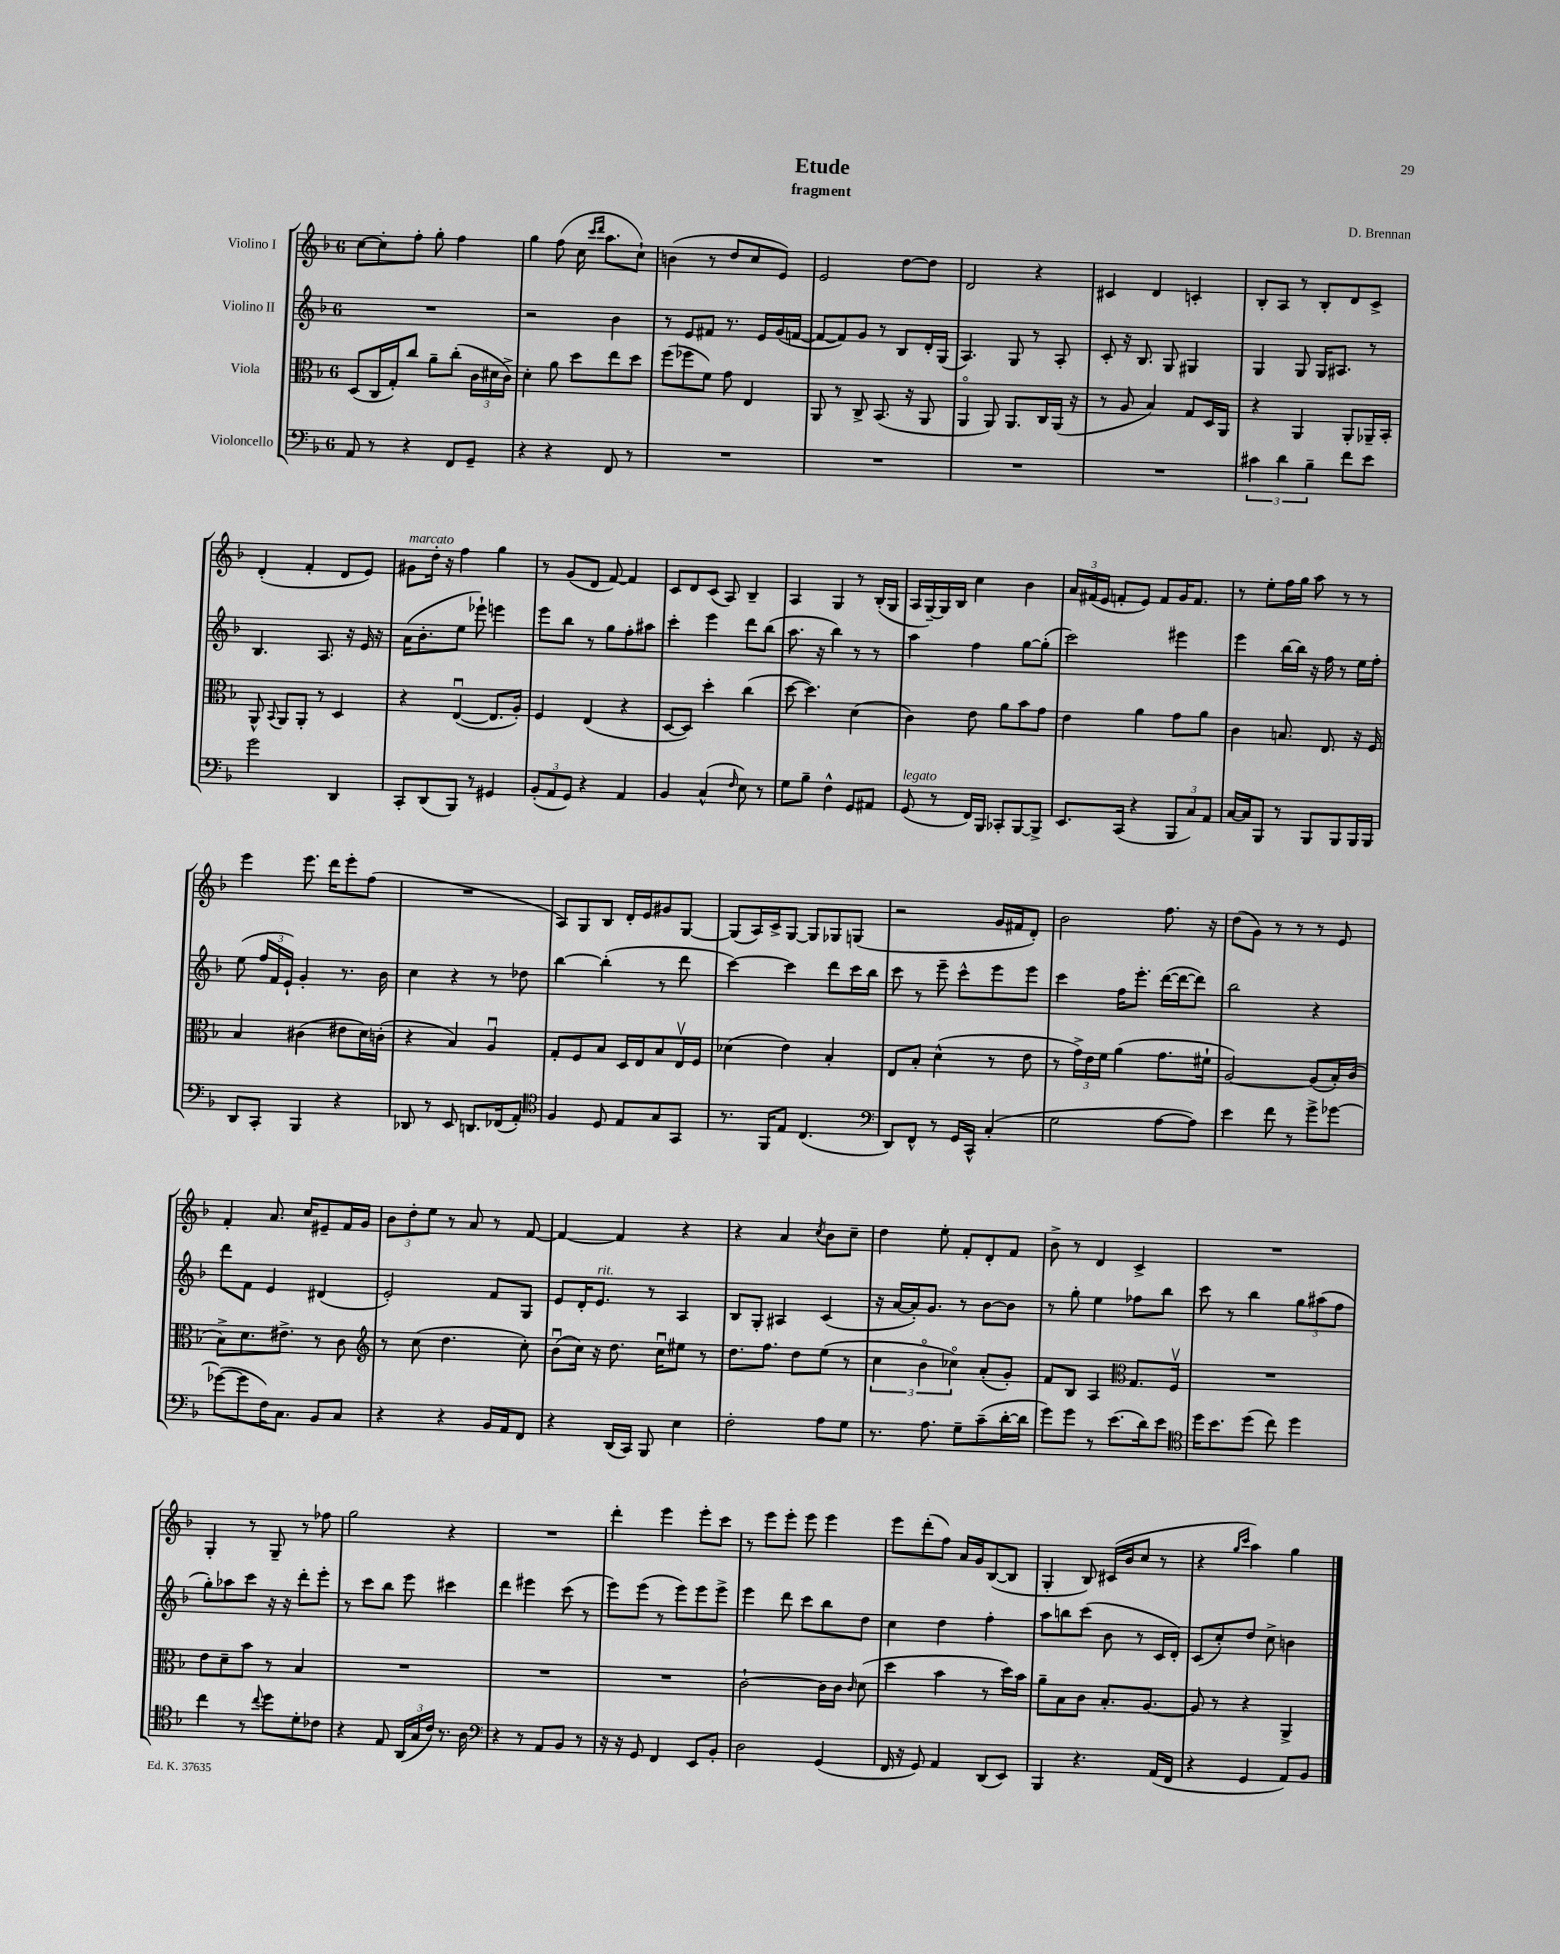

**kern	**kern	**kern	**kern
*part4	*part3	*part2	*part1
*staff4	*staff3	*staff2	*staff1
*I"Violoncello	*I"Viola	*I"Violino II	*I"Violino I
*clefF4	*clefC3	*clefG2	*clefG2
*k[b-]	*k[b-]	*k[b-]	*k[b-]
*M6/8	*M6/8	*M6/8	*M6/8
=1	=1	=1	=1
8AA/	(8D/L	2.r	[8cc\L
8r	16C/L	.	8cc'\]
.	16G'/J)	.	.
4r	8cc/J	.	8ff'\J
.	8a~\L	.	8gg'\
8FF/L	(8cc'\J	.	4ff\
8GG~/J	24c\LL	.	.
.	24d#X\	.	.
.	24c^\JJ)	.	.
=2	=2	=2	=2
4r	4d'\	2r	4gg\
4r	8a\	.	(8ff\
.	8dd\L	.	16cc\
.	.	.	16qqccc/LL
.	.	.	16qqddd/JJ
.	.	.	8.aa\L
8FF/	8ee\	4b-\	.
8r	8dd\J	.	8cc`\J)
=3	=3	=3	=3
2.r	(8ff\L	8r	(4bn\
.	8ff-X\	8e/L	.
.	8f\J)	8f#X/J	8r
.	8g\	8.r	8dd/L
.	4E/	.	8cc/
.	.	16e/LL	.
.	.	(16g/	8e/J)
.	.	[16fn/JJ	.
=4	=4	=4	=4
2.r	8AA/	8f/L_	2e/
.	8r	8f/])	.
.	8C^/	8g/J	.
.	(8.BB-/	8r	.
.	.	8B-/L	[8dd\L
.	16r	.	.
.	8AA/	16d'/L	8dd\J]
.	.	(16G/JJ	.
=5	=5	=5	=5
2.r	4AA/	4.A/)	2d/
.	8AA/)	.	.
.	8.AA/L	8G/	.
.	.	8r	4r
.	16C/L	.	.
.	(16AA/JJ	8A'/	.
.	16r	.	.
=6	=6	=6	=6
2.r	8r	8c'/	4c#X/
.	8A/	16r	.
.	.	8.B-/	.
.	4B-/)	.	4d/
.	.	8G/	.
.	8G/L	4G#X/	4cn'/
.	16D/L	.	.
.	16AA/JJ	.	.
=7	=7	=7	=7
6c#X\	4r	4G/	8B-'/L
.	.	.	8A/J
6d\	.	.	.
.	4AA/	8G/	8r
6B-~\	.	.	.
.	.	16G/KL	8B-'/L
.	.	8.A#X/J	.
8f\L	8AA'/L	.	8d/
8e\J	16AA-X~/L	8r	8c^/J
.	16BB-'/JJ	.	.
!!LO:LB:g=z
=8	=8	=8	=8
2g\	8AA^^/	4.B-/	(4d'/
.	8qqBB-/	.	.
.	8AA/L	.	.
.	8AA'/J	.	4f'/
.	8r	8.A/	.
4DD/	4D/	.	8d/L
.	.	16r	.
.	.	16e/	8e/J)
.	.	16r	.
=9	=9	=9	=9
!	!	!	!LO:TX:a:i:t=marcato
8CC'/L	4r	(16a\KL	8g#X\L
.	.	8.b-'\	.
(8DD/	.	.	16dd'\Jk
.	.	.	16r
8BBB-/J)	([4Eu/	8ee\J	4ff\
8r	.	8eee-X`\)	.
4GG#X/	8.E/L]	4eeen\	4gg\
.	16A'/Jk)	.	.
=10	=10	=10	=10
(12BB-'/L	4F/	8eee\L	8r
12AA/	.	.	.
.	.	8bb-\J	(8g/L
12GG/J)	.	.	.
4r	(4E/	8r	8d/J
.	.	8gg\L	[8f/)
4AA/	4r	8ff'\	4f/]
.	.	8aa#X\J	.
=11	=11	=11	=11
4BB-/	[8D/L	4ccc'\	8c/L
.	8D/J])	.	8d/
(4C^^/	4dd'\	4eee\	(8c/J
.	.	.	8A/)
16qqF/	.	.	.
8E\)	(4cc\	8ddd\L	4B-~/
8r	.	(8bb-\J	.
=12	=12	=12	=12
8G\L	[8dd\	8.aa\	4A/
8B-~\J	4.dd\])	.	.
.	.	16r	.
4F^^\	.	4bb-\)	4G/
8GG/L	(4d\	8r	8r
8AA#X/J	.	8r	(16B-'/LL
.	.	.	16G/JJ
=13	=13	=13	=13
!LO:TX:a:i:t=legato	!	!	!
(8GG/	4c\)	4aa\	16A/LL
.	.	.	[16G~/)
8r	.	.	16G/]
.	.	.	16B-/JJ
16FF/LL)	8e\	4ff\	4cc\
16BBB-/JJ	.	.	.
8CC-X'/L	8a\L	.	.
[8BBB-/	8b-\	[8gg\L	4b-\
8BBB-^/J]	8g\J	(8gg'\J]	.
=14	=14	=14	=14
8.EE/L	4e\	2ccc\)	24a/LL
.	.	.	(24f#X/
.	.	.	24e/JJ
.	.	.	8fn'/L
(16CC/Jk	.	.	.
4r	4a\	.	8e/J)
.	.	.	8f/L
12BBB-/L	8g\L	4eee#X\	16g/K
.	.	.	8.f/J
12C/)	.	.	.
.	8a\J	.	.
12AA/J	.	.	.
=15	=15	=15	=15
[16C/LL	4c\	4eee\	8r
16C/J]	.	.	.
8BBB-/J	.	.	8ee'\L
8r	8.Bn/	[16bb-\LL	16ff\L
.	.	16bb-\JJ]	16gg\JJ
8BBB-/L	.	16r	8aa\
.	8.E/	16ff\	.
8BBB-/	.	8r	8r
16BBB-/L	16r	16ee\LL	8r
16BBB-/JJ	16F/	16ff'\JJ	.
!!LO:LB:g=z
=16	=16	=16	=16
8DD/L	4B-/	(8ee\	4eee\
8CC'/J	.	24ff/LL	.
.	.	24f/	.
.	.	24e`/JJ)	.
4BBB-/	(4c#X\	4g'/	8.eee\
.	.	.	16ddd\KL
4r	8e#X\L	8.r	8eee'\
.	16d\L)	.	(8ff\J
.	(16cn'\JJ	16b-\	.
=17	=17	=17	=17
8DD-X/	4r	4cc\	2.r
8r	.	.	.
8EE/	4B-/)	4r	.
8.DDn/L	.	.	.
.	4Au/	8r	.
(16FF-X/k	.	.	.
8AA'/J)	.	8dd-X\	.
=18	=18	=18	=18
*clefC4	*	*	*
4F/	8G'/L	[4bb-\	8A/L)
.	8F/	.	8G/
8D/	8B-/J	(4bb-'\]	8B-/J
8E/L	16D/LL	.	16d'/LL
.	16E/J	.	16e/J
8G/	8B-/	8r	8g#X/
8GG/J	16Ev/L	8ddd\	[8G/J
.	16F/JJ	.	.
=19	=19	=19	=19
8.r	(4d-X\	[4ccc\)	(8G/L]
.	.	.	16A/L)
16FF/KL	.	.	16c^/J
8E/J	4e\)	4ccc\]	[8G/J
(4.C/	.	.	8G/L]
.	4B-'/	8ddd\L	8G-X/
.	.	16ccc\L	(8Gn/J
.	.	16bb-\JJ	.
=20	=20	=20	=20
*clefF4	*	*	*
8DD/L)	8E/L	8ccc\	2r
8FF^^/J	8B-'/J	8r	.
8r	(4d^^\	8eee~\	.
16GG/LL	.	8ccc^^\L	.
16CC^^/JJ	.	.	.
(4C'/	8r	8eee\	16g/LL
.	.	.	16f#X/J
.	8e\	8eee\J	8d'/J)
=21	=21	=21	=21
2G\	8r	4ccc\	2b-\
.	24g^\LL)	.	.
.	24e\	.	.
.	24f\JJ	.	.
.	(4a\	16ff\KL	.
.	.	8.eee'\J	.
[8A\L	8.g\L	([16ddd\LL	8.ff\
.	.	16ddd\J_	.
8A\J])	.	8ddd\J])	.
.	16f#X`\Jk	.	16r
=22	=22	=22	=22
4e\	[2A/)	2bb-\	(8dd\L
.	.	.	8g\J)
8f\	.	.	8r
8r	.	.	8r
8g^\L	(8A/L]	4r	8r
[8g-X\J	16B-'/L)	.	8e/
.	(16c/JJ	.	.
!!LO:LB:g=z
=23	=23	=23	=23
(8g-X\L_	8B-^\L)	8ddd\L	4f'/
8g-\]	8.d\	8f\J	.
16F\K)	.	4e/	8.a/
8.C\J	8.e#X^\J	.	.
.	.	.	16cc/KL
8BB-/L	8r	(4d#X/	8e#X~/
8C/J	8c\	.	16f/L
.	.	.	16g/JJ
=24	=24	=24	=24
*	*clefG2	*	*
4r	8r	2e'/)	12b-\L
.	.	.	12dd'\
.	(8cc\	.	.
.	.	.	12ee\J
4r	4.dd\	.	8r
.	.	.	8a/
16BB-/LL	.	8f/L	8r
16AA/J	.	.	.
8FF/J	8cc'\)	8G/J	[8f/
=25	=25	=25	=25
4r	(8b-u\L	8e/L	4f/_
.	16cc\Jk)	16d'/K	.
!	!	!LO:TX:a:i:t=rit.	!
.	16r	8.e/J	.
(16DD/LL	8.dd\	.	4f/]
16CC/JJ)	.	.	.
8BBB-/	.	8r	.
.	16ccu\KL	.	.
4E\	8ee#X\J	4A/	4r
.	8r	.	.
=26	=26	=26	=26
2F'\	8.dd\L	8B-/L	4r
.	.	8G'/J	.
.	8.ff\J	.	.
.	.	4A#X/	4a/
.	8dd\L	.	.
.	.	.	8qcc/
8A\L	(8ee\J	(4c/	8b-\L
8G\J	8r	.	8cc~\J
=27	=27	=27	=27
8.r	6cc\	16r	4dd\
.	.	[16a/LL	.
.	.	16a'/J])	.
.	6b-\	.	.
8.A\	.	8.g/J	.
.	.	.	8ee'\
.	6cc-X\)	.	.
8G~\L	.	8r	8f'/L
(8c~\	(8a'/L	[8b-\L	8d'/
[16d'\L	8g'/J)	8b-\J]	8f/J
16d\JJ]	.	.	.
=28	=28	=28	=28
8g\L)	8f/L	8r	8b-^\
8g\J	8B-/J	8gg'\	8r
8r	4A/	4ee\	4d/
(8.e\L	.	.	.
*	*clefC3	*	*
.	8.G/L	8ff-X\L	4c^/
16d\k)	.	.	.
8e\J	.	8bb-\J	.
.	16Fv/Jk	.	.
=29	=29	=29	=29
*clefC4	*	*	*
16dd\KL	2.r	8ccc\	2.r
8.b-\	.	.	.
.	.	8r	.
(8dd\J	.	4bb-\	.
8cc\)	.	.	.
4dd\	.	12gg\L	.
.	.	(12aa#X\	.
.	.	12ff\J	.
!!LO:LB:g=z
=30	=30	=30	=30
4cc\	8e\L	8gg'\L)	4G'/
.	8d~\	8aa-X\	.
8r	8b-\J	8ccc\J	8r
8qqcc/	.	.	.
8dd\L	8r	16r	8G~/
.	.	16r	.
8d'\	4B-/	8ddd'\L	8r
8c-X\J	.	8eee'\J	8ff-X\
=31	=31	=31	=31
4r	2.r	8r	2gg\
.	.	8ccc\L	.
8E/	.	8bb-\J	.
(24AA/LL	.	8eee\	.
24G/	.	.	.
24c/JJ)	.	.	.
8.r	.	4ccc#X\	4r
16A\	.	.	.
=32	=32	=32	=32
*clefF4	*	*	*
4r	2.r	4ddd\	2.r
8r	.	4eee#X\	.
8AA/L	.	.	.
8BB-/J	.	(8ccc\	.
8r	.	8r	.
=33	=33	=33	=33
16r	2.r	8eee\L)	4ddd'\
16r	.	.	.
8GG/	.	(8eee\J	.
4FF/	.	8r	4eee\
.	.	8eee\L)	.
8EE/L	.	8eee\	8eee'\L
8BB-'/J	.	8eee^\J	8ccc\J
=34	=34	=34	=34
2D\	[2c`\	4eee\	8r
.	.	.	8eee\L
.	.	8ddd\	8eee'\J
.	.	8ccc\L	8eee\
(4GG/	16c\LL]	8bb-\	4eee\
.	16c\JJ	.	.
.	16qqc/	.	.
.	(8d\	8dd\J	.
=35	=35	=35	=35
16FF/	4dd\	4cc\	8eee\L
16r	.	.	.
8GG/)	.	.	(8ddd'\
4AA/	4b-\	4dd\	8ff\J)
.	.	.	16a/LL
.	.	.	16g/J
(8DD/L	8r	4ff'\	([8B-/
8EE/J)	16dd\LL)	.	8B-/J]
.	16b-\JJ	.	.
=36	=36	=36	=36
4BBB-/	8a~\L	8aa\L	4G'/
.	8B-\	8bbn\	.
4.r	8c\J	(8ccc\J	8B-/)
.	8.B-'/L	8b-\	(16c#X/LL
.	.	.	16b-/J
.	.	8r	8cc/J
.	[8.A/J	.	.
(16AA/LL	.	16c/LL	8r
16FF/JJ	.	16d'/JJ)	.
=37	=37	=37	=37
4r	8A/]	(8c/L	4r
.	8r	8cc'/)	.
.	.	.	16qqgg/LL
.	.	.	16qqccc/JJ
4GG/	4r	8dd/J	4aa\)
.	.	8cc^\	.
8AA/L)	4AA^/	4bn\	4gg\
8BB-/J	.	.	.
==	==	==	==
*-	*-	*-	*-
